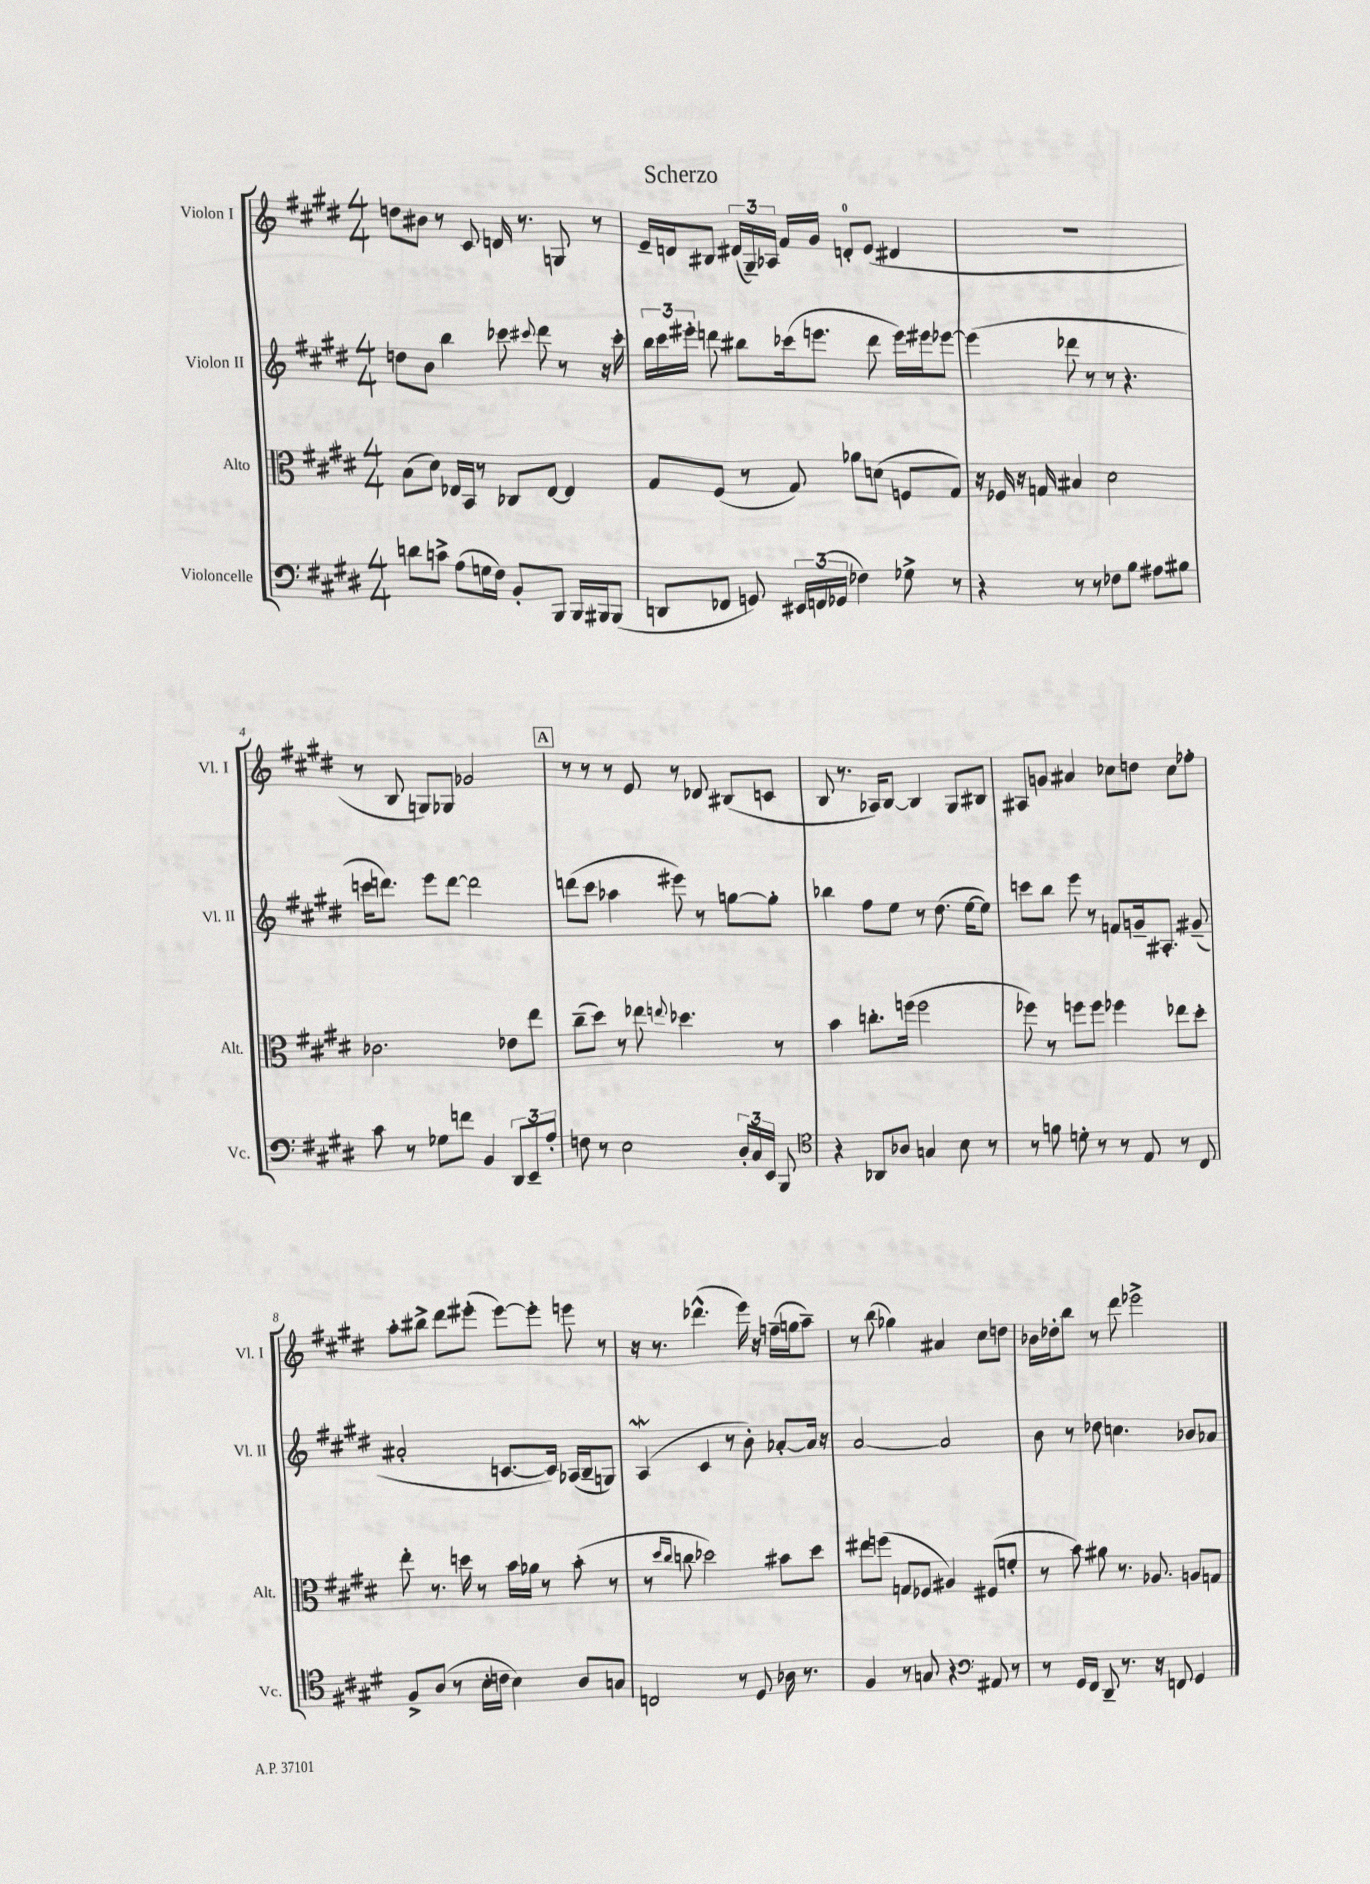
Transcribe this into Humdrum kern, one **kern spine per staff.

**kern	**kern	**kern	**kern
*part4	*part3	*part2	*part1
*staff4	*staff3	*staff2	*staff1
*I"Violoncelle	*I"Alto	*I"Violon II	*I"Violon I
*I'Vc.	*I'Alt.	*I'Vl. II	*I'Vl. I
*clefF4	*clefC3	*clefG2	*clefG2
*k[f#c#g#d#]	*k[f#c#g#d#]	*k[f#c#g#d#]	*k[f#c#g#d#]
*M4/4	*M4/4	*M4/4	*M4/4
=1	=1	=1	=1
8dn\L	(8B\L	8ddn\L	8ddn\L
8cn^\J	8d#\J)	8b\J	8b#X\J
(8A\L	16E-X/LL	4bb\	8r
.	16BB/JJ	.	.
16Gn\L	8r	.	8c#/
16F#\JJ)	.	.	.
8BB'/L	8C-X/L	8ccc-X\	16dn/
.	.	.	8.r
.	.	8qqccc#X/	.
8BBB/J	[8E-/J	8ddd#\	.
16BBB/LL	4E-/]	8r	8Gn/
16BBB#X/J	.	.	.
(8BBB#/J	.	16r	8r
.	.	16ccc#'\	.
=2	=2	=2	=2
8DDn/L	8G#/L	24bb\LL	16e~/LL
.	.	24ccc#\	.
.	.	.	16dn/J
.	.	24eee#X'\JJ	.
8FF-X/J	(8F#/J	8dddn\	8B#X/J
8GGn/)	8r	8bb#X\L	(24d#X/LL
.	.	.	24G#~/)
.	.	.	24A-X/JJ
24EE#X/LL	8G#/)	(16ccc-X\k	16f#/LL
(24FFn/	.	.	.
.	.	8.eeen\J	16g#/JJ
24GG-X/JJ	.	.	.
4F-X\)	8a-X\L	.	8dn'/L
.	(8dn\J	8ddd\	(8e/J
8G-X^\	8Fn/L	16eee\LL)	4d#X/
.	.	16eee#X\J	.
8r	8G#/J)	[8eee-X\J	.
=3	=3	=3	=3
4r	16r	(4eee-\]	1r
.	16F-X/	.	.
.	16r	.	.
.	16Gn/	.	.
8r	4B#X/	8ddd-X\	.
8r	.	8r	.
8F-X\L	2d#\	8r	.
8B\J	.	4.r	.
8A#X\L	.	.	.
8B#X\J	.	.	.
!!LO:LB:g=z
=4	=4	=4	=4
8c#\	2.c-X\	16cccn\KL	8r
.	.	8.dddn\J)	.
8r	.	.	8B/
8G-X\L	.	8eee\L	8Gn/L)
8fn\J	.	[8ddd\J	8G-X/J
4BB/	.	2ddd\]	2g-X/
12DD#/L	8e-X\L	.	.
12EE~/	.	.	.
.	8ee\J	.	.
12A'/J	.	.	.
!!LO:REH:place=s1:t=A
=5	=5	=5	=5
8Fn\	(8cc#~\L	(8dddn\L	8r
8r	8dd#\J)	8ccc#\J	8r
2E\	8r	4aa-X\	8r
.	8ee-X\	.	8e/
.	8qqeen/	.	.
.	4.dd-X\	8eee#X\)	8r
.	.	8r	8d-X/
24D#'/LL	.	[8ggn\L	(8B#X/L
24C#/	.	.	.
24EE/JJ	.	.	.
8BBB/	8r	8gg'\J]	8cn/J
=6	=6	=6	=6
*clefC4	*	*	*
4r	4b\	4bb-X\	8B/
.	.	.	8.r
8AA-X/L	8.ccn'\L	8ff#\L	.
.	.	.	16A-X/KL)
8A-X/J	.	8ee\J	[8B/J
.	(16ffn\Jk	.	.
4Gn/	2ff\	8r	4B/]
.	.	(8.dd#\	.
8B\	.	.	8G#/L
.	.	[16ee\KL	.
8r	.	8ee\J])	8B#X/J
=7	=7	=7	=7
8r	8ff-X\)	8cccn\L	8A#X/L
8fn\	8r	8bb\J	8gn/J
8dn'\	8ffn\L	8eee\	4a#X/
8r	8ff\J	8r	.
8r	4ff-X\	8fn/L	8cc-X\L
8E/	.	16gn~/k	8ddn\J
.	.	8.A#X'/J	.
8r	8ee-X\L	.	8cc-\L
8C#/	8dd#'\J	(8g#X~/	8ff-X'\J
!!LO:LB:g=z
=8	=8	=8	=8
8F#^/L	8ee'\	2a#X'/	8aa'\L
(8A/J	8.r	.	8bb#X^\J
8r	.	.	8ddd#\L
.	16ddn\	.	.
16B'\LL	8r	.	(8eee#X'\J
16cn\JJ	.	.	.
4B\)	16b\LL	[8.cn/L	[8eee#\L)
.	16a-X\JJ	.	.
.	8r	.	8eee#'\J]
.	.	16c/Jk])	.
8A/L	(8b'\	(16A-X/LL	8eeen\
.	.	16B~/J	.
8Gn/J	8r	8Gn/J)	8r
=9	=9	=9	=9
2Cn/	8r	(4Aw/	16r
.	.	.	8.r
.	16qqdd#/LL	.	.
.	16qqcc#/JJ	.	.
.	8ccn\	.	.
.	2dd-X\)	4c#/	(4.ddd-X^^\
8r	.	8r	.
8D#/	.	8b'\)	16eee\)
.	.	.	16r
16A-X\	8b#X\L	[8a-X'/L	(16ffn~\LL
8.r	.	.	16ggn\J
.	8dd-\J	16a-/Jk]	8aa~\J)
.	.	16r	.
=10	=10	=10	=10
4F#/	8ee#X\L	[2a/	8r
.	(8ffn\J	.	(8bb\
8r	8Gn/L	.	4gg-X\)
8Gn/	8F-X/J	.	.
4r	4A#X/)	2a/]	4a#X/
*clefF4	*	*	*
8AA#X/	(8F#X/L	.	8cc#\L
8r	8fn'/J	.	8ddn\J
=11	=11	=11	=11
8r	8r	8b\	16b-X\LL
.	.	.	16dd-X'\J
16GG#/LL	8b\)	8r	8bb\J
16FF#/JJ	.	.	.
8DD#~/	8a#X\	8dd-X\	8r
8.r	8.r	4.ccn\	8ddd#\
.	.	.	2eee-X^\
16r	8.A-X/	.	.
8FFn/	.	.	.
4GG#/	8An/L	8b-X/L	.
.	8Gn/J	8a-X/J	.
==	==	==	==
*-	*-	*-	*-
